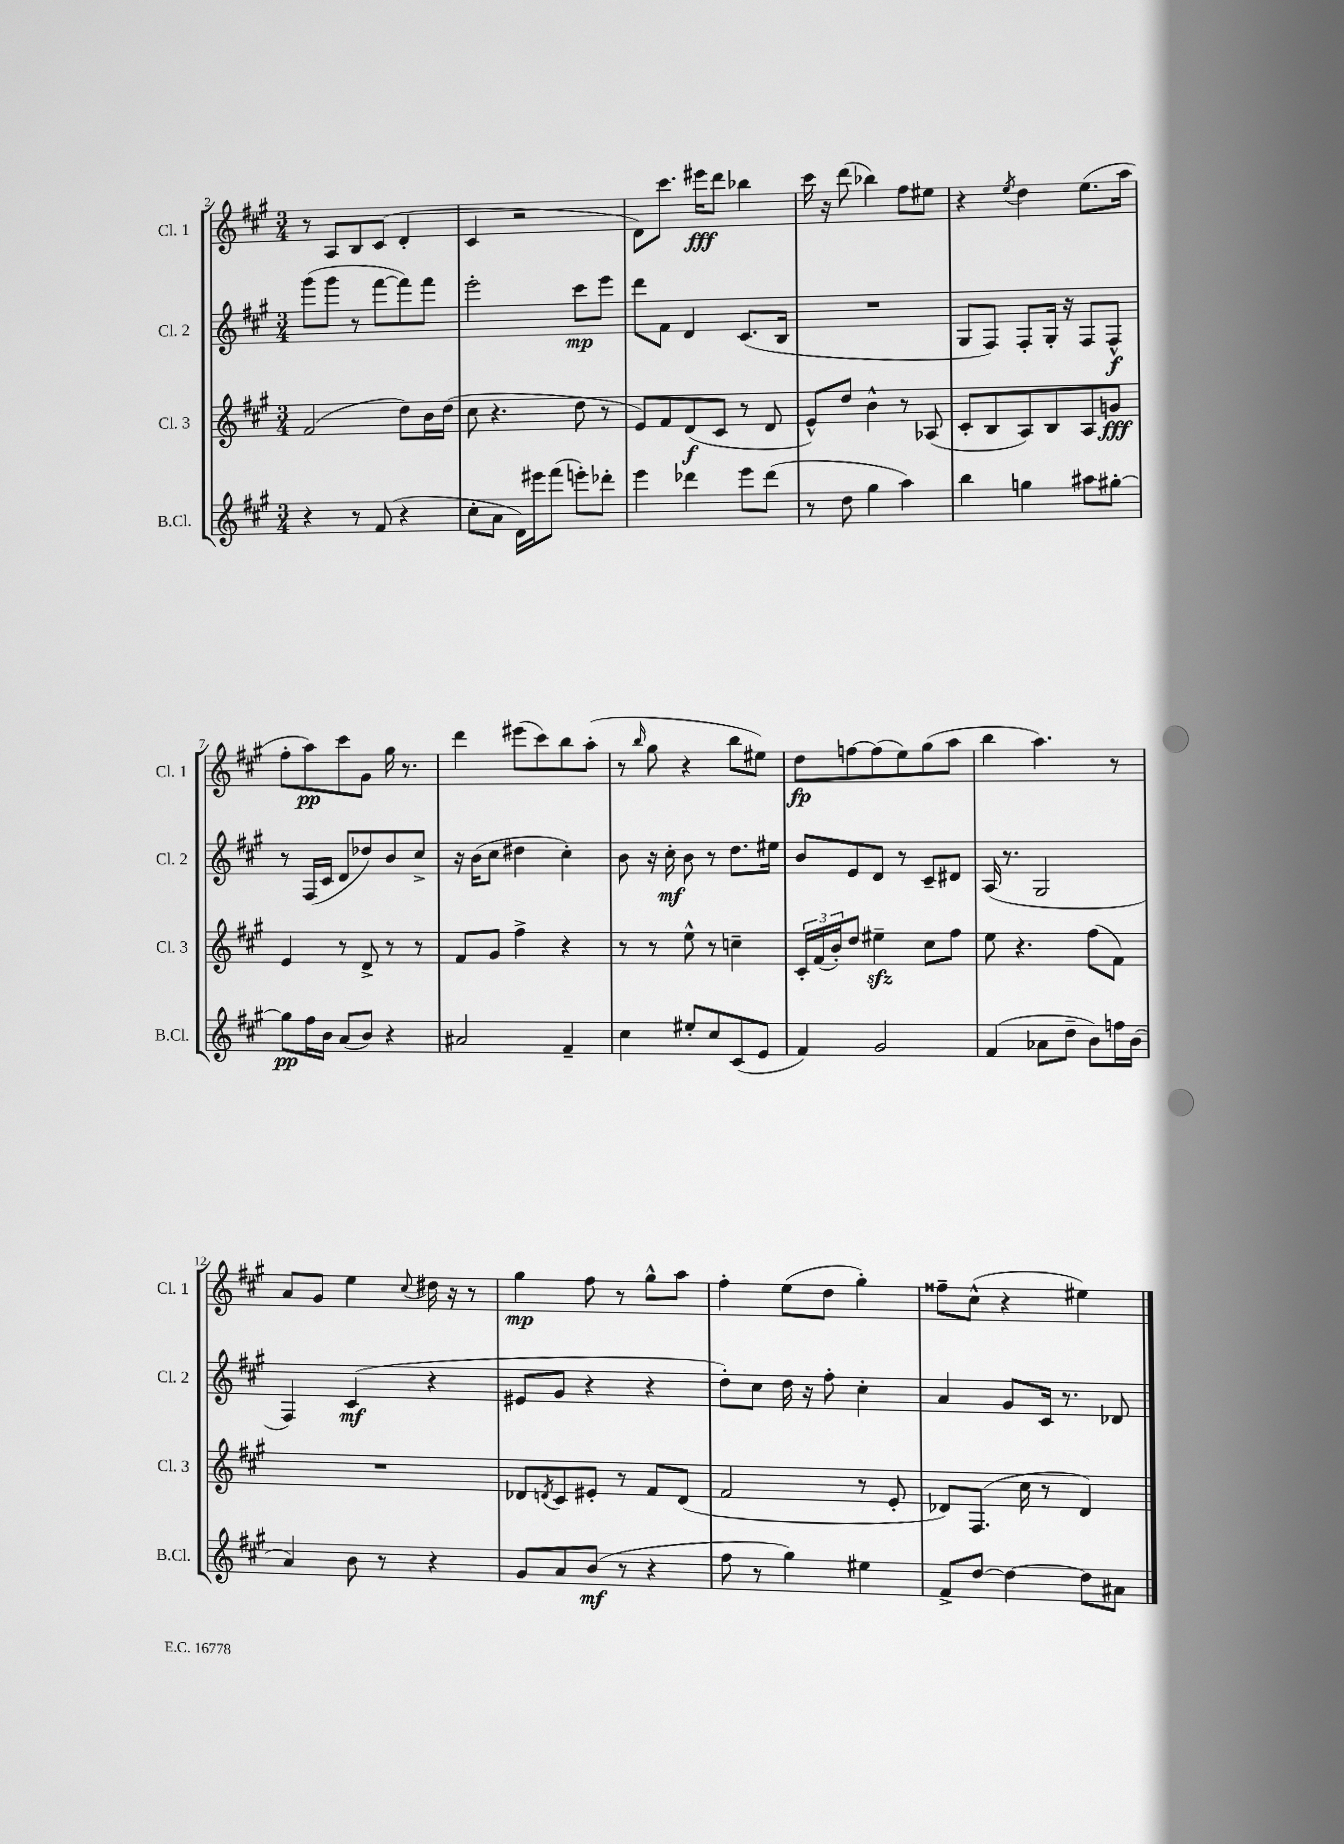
<<
\new StaffGroup <<
\new Staff = "s0" \with { instrumentName = "Cl. 1" shortInstrumentName = "Cl. 1" } {
    \clef treble \key a \major \numericTimeSignature \time 3/4
    r8 a8 b8 cis'8( d'4-. |
    cis'4 r2 |
    d'8) cis'''8. eis'''16\fff d'''8 bes''4 |
    cis'''16 r16 d'''8( bes''4) fis''8 eis''8 |
    r4 \acciaccatura { e''8 } d''4 e''8.( a''16 |
    fis''8-. a''8\pp) cis'''8 gis'8 gis''16 r8. |
    d'''4 eis'''8( cis'''8) b''8 a''8-.( |
    r8 \grace { b''16 } gis''8 r4 b''8 eis''8) |
    d''8\fp f''8~ f''8( e''8) gis''8( a''8 |
    b''4 a''4.) r8 |
    a'8 gis'8 e''4 \appoggiatura { cis''8 } dis''16 r16 r8 |
    gis''4\mp fis''8 r8 gis''8-^ a''8 |
    fis''4-. e''8( d''8 gis''4-.) |
    fisis''8-- cis''8-^( r4 eis''4) \bar "|." |
}
\new Staff = "s1" \with { instrumentName = "Cl. 2" shortInstrumentName = "Cl. 2" } {
    \clef treble \key a \major \numericTimeSignature \time 3/4
    gis'''8( gis'''8 r8 fis'''8~ fis'''8) fis'''8 |
    e'''2-. cis'''8\mp e'''8 |
    d'''8 fis'8 d'4 cis'8.( b16 |
    R2. |
    gis8 fis8) fis8-. gis16-. r16 fis8 fis8-^\f |
    r8 fis16( cis'16 d'8 des''8) b'8 cis''8-> |
    r16 b'16( cis''8 dis''4 cis''4-.) |
    b'8 r16 cis''16-.\mf b'8 r8 d''8. eis''16 |
    b'8 e'8 d'8 r8 cis'8-- dis'8 |
    a16( r8. gis2 |
    fis4) cis'4\mf( r4 |
    eis'8 gis'8 r4 r4 |
    d''8-.) cis''8 d''16 r16 fis''8-. cis''4-. |
    a'4 gis'8 cis'16 r8. des'8 \bar "|." |
}
\new Staff = "s2" \with { instrumentName = "Cl. 3" shortInstrumentName = "Cl. 3" } {
    \clef treble \key a \major \numericTimeSignature \time 3/4
    fis'2( d''8) b'16 d''16( |
    cis''8 r4. d''8 r8 |
    e'8) fis'8 d'8\f( cis'8 r8 d'8 |
    e'8-^) d''8 b'4-^ r8 aes8( |
    cis'8-. b8 a8) b8 a8 g'8\fff |
    e'4 r8 d'8-> r8 r8 |
    fis'8 gis'8 fis''4-> r4 |
    r8 r8 e''8-^ r8 c''4-- |
    \tuplet 3/2 { cis'16-. fis'16( b'16-.) } d''8 eis''4--\sfz cis''8 fis''8 |
    e''8 r4. fis''8( fis'8) |
    R2. |
    des'8 \acciaccatura { d'8 } cis'8 eis'8-. r8 fis'8 d'8( |
    fis'2 r8 e'8-. |
    des'8) fis8.( cis''16 r8 des'4) \bar "|." |
}
\new Staff = "s3" \with { instrumentName = "B.Cl." shortInstrumentName = "B.Cl." } {
    \clef treble \key a \major \numericTimeSignature \time 3/4
    r4 r8 fis'8( r4 |
    cis''8-. a'8 d'16) eis'''16 fis'''8( e'''8-.) des'''8-. |
    e'''4 des'''4 e'''8 des'''8( |
    r8 d''8 gis''4 a''4) |
    b''4 g''4 ais''8 gis''8~-. |
    gis''8\pp fis''16 b'16 a'8( b'8) r4 |
    ais'2 fis'4-- |
    cis''4 eis''8-. cis''8 cis'8( e'8 |
    fis'4) gis'2 |
    fis'4( aes'8 d''8-- b'8) f''16 b'16( |
    a'4) b'8 r8 r4 |
    gis'8 a'8 b'8\mf( r8 r4 |
    fis''8 r8 gis''4) eis''4 |
    fis'8-> d''8~ d''4~ d''8 ais'8 \bar "|." |
}
>>
>>
\layout { \context { \Score currentBarNumber = #2 } }
